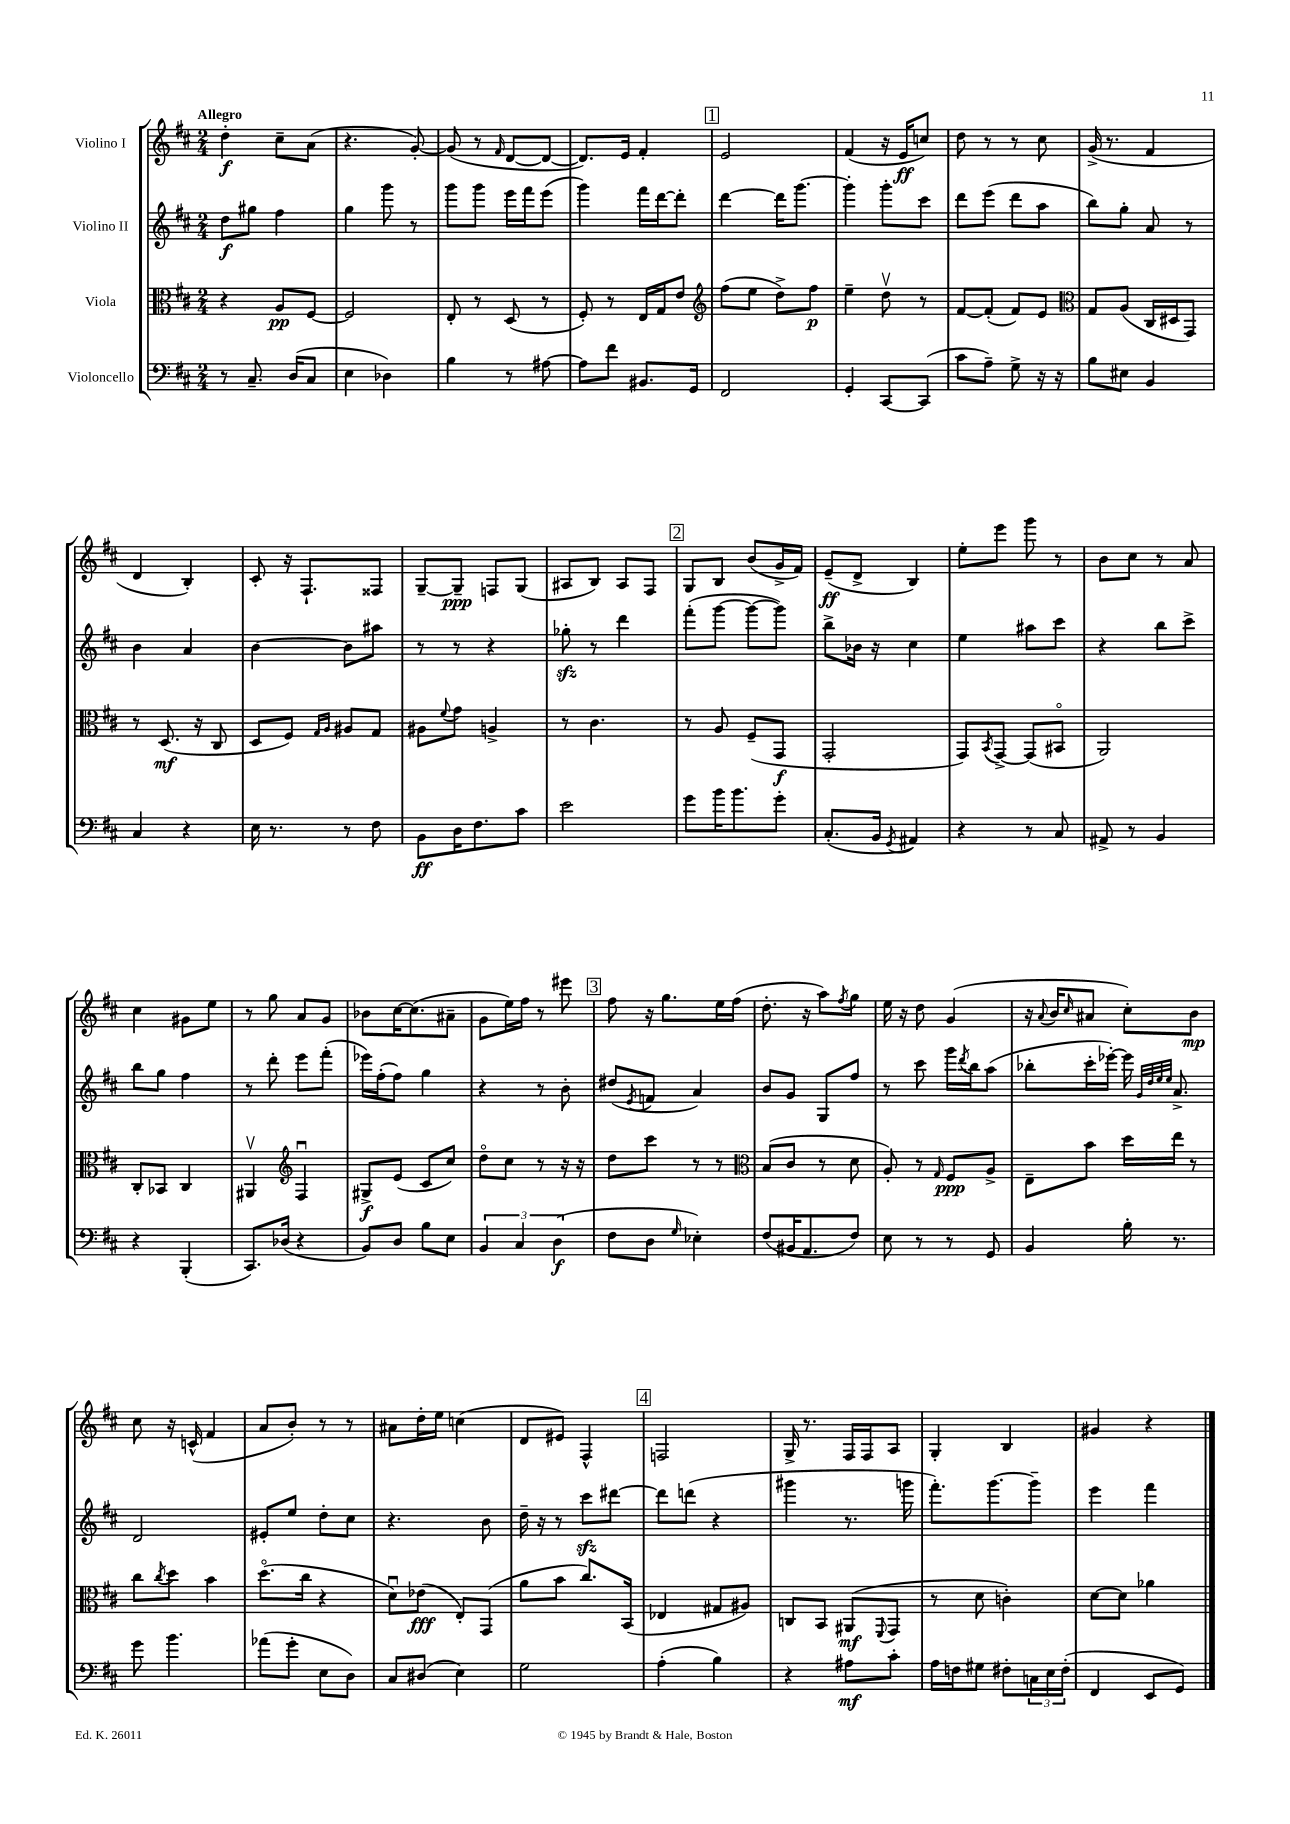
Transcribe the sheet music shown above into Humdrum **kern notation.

**kern	**kern	**kern	**kern
*staff4	*staff3	*staff2	*staff1
*clefF4	*clefC3	*clefG2	*clefG2
*k[f#c#]	*k[f#c#]	*k[f#c#]	*k[f#c#]
*M2/4	*M2/4	*M2/4	*M2/4
8r	4r	8dd	4dd'
8.C#~	.	8gg#	.
.	8A	4ff#	8cc#~
(16D	.	.	.
8C#	[8F#	.	(8a
=	=	=	=
4E	2F#]	4gg	4.r
4D-)	.	8ggg	.
.	.	8r	[8g')
=	=	=	=
4B	8E'	8ggg	(8g]
.	8r	8ggg	8r
.	.	.	16qqf#
8r	(8D	16eee	[8d
.	.	16fff#	.
[8A#	8r	(8eee	8d_
=	=	=	=
8A#]	8F#')	4ggg)	8.d])
8f#	8r	.	.
.	.	.	16e
8.BB#	16E	16fff#	4f#'
.	16G	[16ddd	.
.	8e	8ddd']	.
16GG	.	.	.
=	=	=	=
*	*clefG2	*	*
2FF#	(8ff#	[4ddd	2e
.	8ee	.	.
.	8dd^)	16ddd]	.
.	.	[8.ggg	.
.	8ff#	.	.
=	=	=	=
4GG'	4ee~	4ggg']	(4f#
[8CC#	8ddv	8ggg'	16r
.	.	.	16e
(8CC#]	8r	8ccc#	8cc)
=	=	=	=
8c#	[8f#	8ddd	8dd
8A~)	(8f#']	(8eee	8r
8G^	8f#)	8ddd	8r
16r	8e	8aa	8cc#
16r	.	.	.
=	=	=	=
*	*clefC3	*	*
8B	8G	8bb)	(16g^
.	.	.	8.r
8E#	(8A	8gg'	.
4BB	16C#	8a	4f#
.	16D#	.	.
.	8GG)	8r	.
=	=	=	=
4C#	8r	4b	4d
.	(8.D	.	.
4r	.	4a	4B')
.	16r	.	.
.	8C#	.	.
=	=	=	=
16E	8D	[4b	8c#'
8.r	.	.	.
.	8F#)	.	16r
.	.	.	8.F#`
.	16qqG	.	.
.	16qqA	.	.
8r	8A#	8b]	.
8F#	8G	8aa#	8F##
=	=	=	=
8BB	8A#	8r	[8G~
.	8qqf#	.	.
16D	8g	8r	8G~]
8.F#	.	.	.
.	4A^	4r	8F
8c#	.	.	(8G
=	=	=	=
2e	8r	8gg-'	8A#
.	4.c#	8r	8B)
.	.	4ddd	8A#
.	.	.	8F#
=	=	=	=
8g	8r	(8fff#'	8G
16b	8A	[8ggg	8B
8.b	.	.	.
.	(8F#~	8ggg_	(8b
8g'	8GG	8ggg])	16g^
.	.	.	16f#)
=	=	=	=
(8.C#'	2GG'	8bb^	(8e~
.	.	16b-	8d^
16BB	.	16r	.
8qGG	.	.	.
4AA#)	.	4cc#	4B)
=	=	=	=
4r	8GG)	4ee	8ee'
.	8qBB	.	.
.	[8GG^	.	8eee
8r	(8GG]	8aa#	8ggg
8C#	8BB#o	8ccc#	8r
=	=	=	=
8AA#^	2AA)	4r	8b
8r	.	.	8cc#
4BB	.	8bb	8r
.	.	8ccc#^	8a
=	=	=	=
4r	8C#'	8bb	4cc#
.	8BB-	8gg	.
(4BBB'	4C#	4ff#	8g#
.	.	.	8ee
=	=	=	=
8.CC#)	4AA#v	8r	8r
.	.	8ddd'	8gg
(16D-	.	.	.
*	*clefG2	*	*
4r	4F#u	8eee	8a
.	.	(8fff#'	8g
=	=	=	=
8BB)	8G#^	16eee-)	8b-
.	.	(16ff#'	.
8D	(8e	8ff#)	[16cc#
.	.	.	(8.cc#]
8B	8c#	4gg	.
8E	8cc#)	.	8a#~
=	=	=	=
6BB	8ddo	4r	8g
.	8cc#	.	16ee)
6C#	.	.	.
.	.	.	16ff#
.	8r	8r	8r
(6D	.	.	.
.	16r	8b'	8eee#
.	16r	.	.
=	=	=	=
8F#	8dd	(8dd#	8ff#
.	.	8qe	.
8D	8ccc#	8f	16r
.	.	.	8.gg
16qqG	.	.	.
4E-')	8r	4a)	.
.	8r	.	16ee
.	.	.	(16ff#
=	=	=	=
*	*clefC3	*	*
(8F#	(8B	8b	8.dd'
16BB#	8c#	8g	.
8.AA	.	.	16r
.	8r	8G	8aa)
.	.	.	8qff#
8F#)	8d	8ff#	8gg
=	=	=	=
8E	8A')	8r	16ee
.	.	.	16r
8r	8r	8ccc#	8dd
.	16qqG	.	.
8r	8F#	16ggg	(4g
.	.	8qddd	.
.	.	16bb	.
8GG	8A^	(8aa	.
=	=	=	=
4BB	8E~	8bb-'	16r
.	.	.	8qqa
.	.	.	16b
.	.	.	16qqcc#
.	8b	16ccc#'	8a#
.	.	[16eee-')	.
16B'	16dd	16eee-]	8cc#')
.	.	32qqg	.
.	.	32qqdd	.
.	.	32qqee	.
.	.	32qqee	.
8.r	16ee	8.a^	.
.	8r	.	8b
=	=	=	=
8g	8cc#	2d	8cc#
.	8qcc#	.	.
4.b	8dd	.	16r
.	.	.	(16c^^
.	4b	.	4f#
=	=	=	=
(8a-	(8.ddo	8e#'	8a
8g'	.	8ee	8b')
.	16cc#	.	.
8E	4r	8dd'	8r
8D)	.	8cc#	8r
=	=	=	=
8C#	8du)	4.r	8a#
(8D#	(8e-	.	16dd'
.	.	.	16ee
4E)	8E')	.	(4cc
.	(8GG	8b	.
=	=	=	=
2G	8a	16dd~	8d
.	.	16r	.
.	8b	8r	8e#)
.	8.cc#)	8ccc#	4F#^^
.	.	[8ddd#	.
.	(16BB	.	.
=	=	=	=
(4A'	4E-	8ddd#]	2F
.	.	(8ddd	.
4B)	8G#	4r	.
.	8A#)	.	.
=	=	=	=
4r	8C	4ggg#	16G^
.	.	.	8.r
.	8BB	.	.
8A#	(8AA#	8.r	16F#
.	.	.	16F#
.	8qqFF#	.	.
8c#'	8GG	.	8A
.	.	16ggg	.
=	=	=	=
16A	8r	8.fff#')	4G'
16F	.	.	.
8G#	8d	.	.
.	.	[8.ggg	.
8F#'	4c')	.	4B
24C	.	8ggg~]	.
24E	.	.	.
(24F#'	.	.	.
=	=	=	=
4FF#	[8d	4eee	4g#
.	8d]	.	.
8EE	4a-	4fff#	4r
8GG)	.	.	.
==	==	==	==
*-	*-	*-	*-
